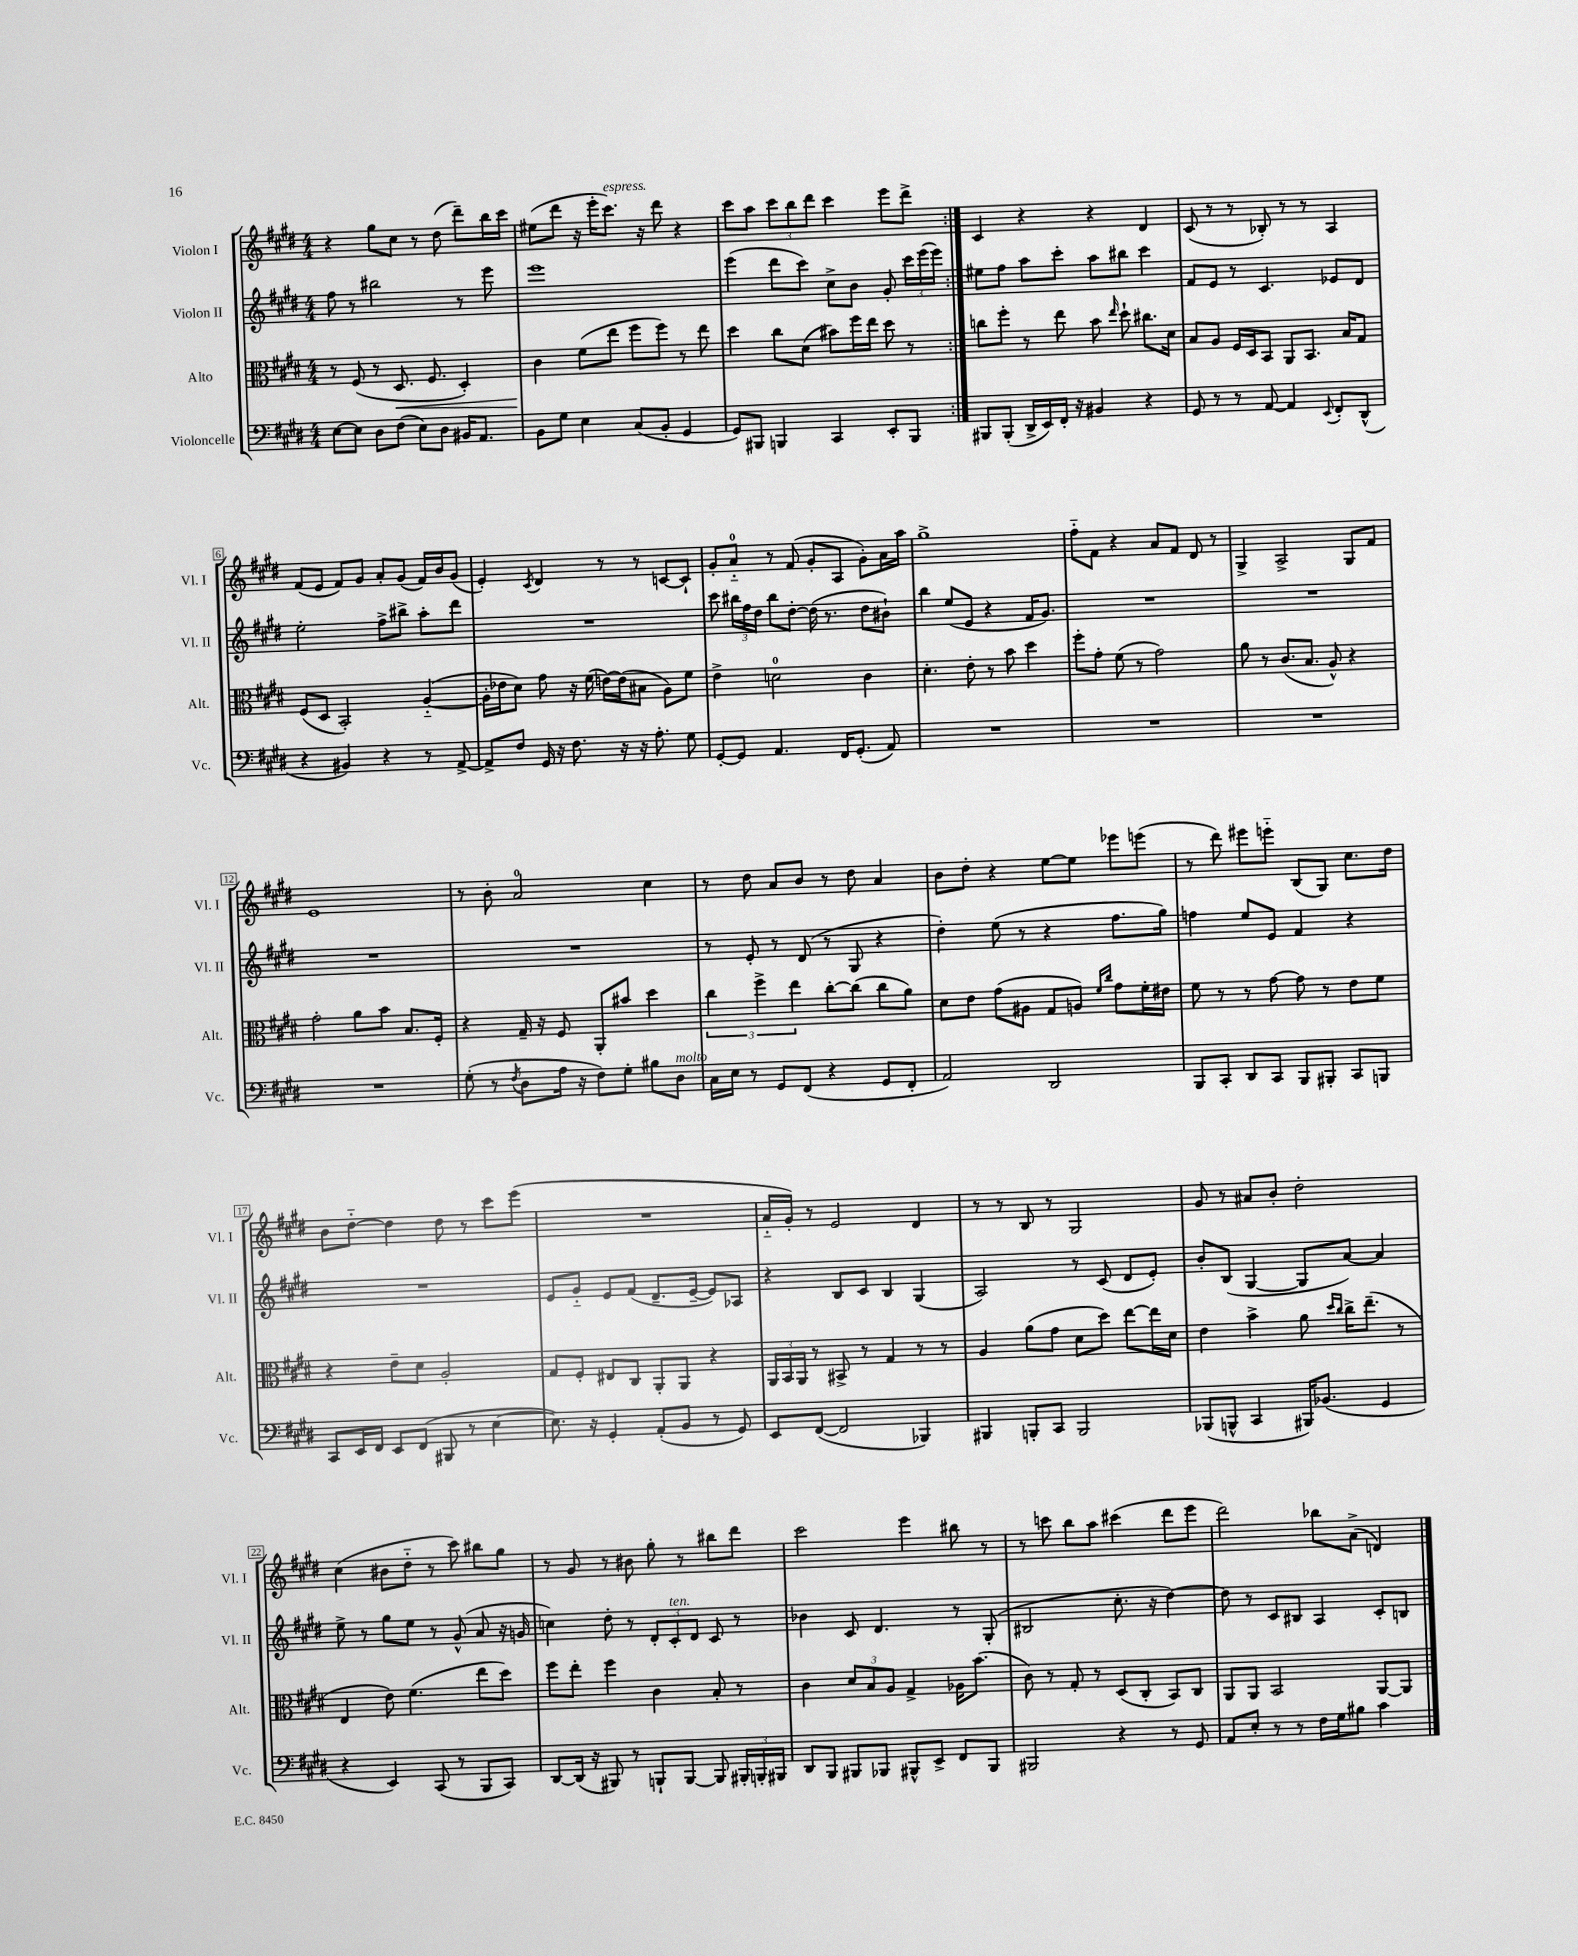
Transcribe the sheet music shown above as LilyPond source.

<<
\new StaffGroup <<
\new Staff = "s0" \with { instrumentName = "Violon I" shortInstrumentName = "Vl. I" } {
    \clef treble \key e \major \numericTimeSignature \time 4/4
    \autoBeamOff \repeat volta 2 { r4 gis''8[ cis''8] r8 dis''8( dis'''8[--) b''16 cis'''16] |
    eis''8[( dis'''8] r16 e'''16[-. cis'''8.]^\markup { \italic "espress." }) r16 dis'''8 r4 |
    cis'''8[ a''8] \tuplet 3/2 { cis'''8[ b''8 dis'''8] } cis'''4 e'''8[ dis'''8]-> | }
    cis'4 r4 r4 dis'4 |
    cis'8( r8 r8 bes8-.) r8 r8 a4 |
    fis'8[( e'8] fis'8[) gis'8] a'8[-. gis'8]( fis'16[) b'16 gis'8]( |
    e'4-.) \acciaccatura { cis'8 } dis'4 r8 r8 c'8[~ c'8]-! |
    gis'8[-. a'8]-0-_ r8 fis'8( gis'8[-. a8] gis'8[-.) a'16 a''16] |
    gis''1-> |
    fis''8[-_ fis'8] r4 a'8[ fis'8] dis'8 r8 |
    gis4-> a2-> gis8[ fis'8] |
    e'1 |
    r8 b'8-. a'2-0 cis''4 |
    r8 dis''8 a'8[ b'8] r8 dis''8 a'4 |
    b'8[ dis''8]-. r4 e''8[~ e''8] ees'''8[ e'''8]( |
    r8 dis'''8) eis'''8[ e'''8]-_ b8[( gis8]) cis''8.[ dis''16] |
    b'8[ dis''8]~-_ dis''4 dis''8 r8 cis'''8[ e'''8]( |
    R1 |
    a'16[-_ gis'16]-.) r8 e'2 dis'4 |
    r8 r8 b8 r8 gis2 |
    gis'8 r8 ais'8[ b'8]-. dis''2-. |
    cis''4( bis'8[ dis''8]-_ r8 cis'''8) bis''8[ gis''8] |
    r8 gis'8 r8 bis'8 gis''8-. r8 bis''8[ dis'''8] |
    cis'''2 e'''4 bis''8 r8 |
    r8 c'''8 b''8[ a''8] cis'''4( dis'''8[ e'''8] |
    dis'''2) bes''8[ a'8]->( d'4) \bar "|." |
}
\new Staff = "s1" \with { instrumentName = "Violon II" shortInstrumentName = "Vl. II" } {
    \clef treble \key e \major \numericTimeSignature \time 4/4
    \autoBeamOff \repeat volta 2 { fis''8 r8 bis''2 r8 e'''8 |
    e'''1 |
    e'''4( dis'''8[ cis'''8]) cis''8[-> b'8] gis'8-. \tuplet 3/2 { cis'''16[ e'''16( e'''16]) } | }
    eis''8[ fis''8] a''8[ cis'''8]-. a''8[ bis''8] cis'''4 |
    fis'8[ e'8] r8 cis'4. ees'8[ dis'8] |
    e''2-. fis''8[-> bis''8]-> a''8[-. dis'''8] |
    R1 |
    cis'''8 \tuplet 3/2 { bis''16[ fis''16 dis''16] } bis''8[ dis''8]~-. dis''16( r8. dis''8[ bis'8]-!) |
    b''4 e''8[( e'8] r4 fis'16[ gis'8.]) |
    R1 |
    R1 |
    R1 |
    R1 |
    r8 e'8-. r8 dis'8( r8 gis8 r4 |
    dis''4-.) e''8( r8 r4 fis''8.[ gis''16]) |
    f''4 e''8[ e'8] fis'4 r4 |
    R1 |
    e'8[ gis'8]-_ e'8[ fis'8]( dis'8.[-- e'16]~-- e'8[) aes8] |
    r4 b8[ cis'8] b4 gis4( |
    a2) r8 cis'8( dis'8[ e'8]-.) |
    b'8[-. b8]( gis4~ gis8[ a'8]~) a'4 |
    e''8-> r8 gis''8[ e''8] r8 gis'8-^( a'8 r16 g'16 |
    c''4) dis''8-. r8 \tuplet 3/2 { dis'8[-. cis'8-.^\markup { \italic "ten." } dis'8] } cis'8 r8 |
    bes'4 cis'8 dis'4. r8 gis8-.( |
    bis2 cis''8.-. r16 dis''4~) |
    dis''8 r8 cis'8[ bis8] a4 cis'8[-. b8] \bar "|." |
}
\new Staff = "s2" \with { instrumentName = "Alto" shortInstrumentName = "Alt." } {
    \clef alto \key e \major \numericTimeSignature \time 4/4
    \autoBeamOff \repeat volta 2 { r8 fis8( r8 dis8.\< fis8. dis4-.) |
    cis'4\! fis'8[( e''8] fis''8[ fis''8]) r8 e''8 |
    dis''4 cis''8[ dis'8]( bis'8[) fis''16 e''16] dis''8 r8 | }
    c''8[ fis''8]-. r8 e''8 b'8 \grace { e''16 } dis''8-! cis''8.[ dis'16] |
    b8[ a8] fis16[ dis16 b,8] a,8[ b,8.] b16[ gis8] |
    fis8[( dis8] b,2-.) a4~-_( |
    a16[-. ees'16 dis'8]) gis'8 r16 fis'16( e'16[~) e'16( bis8] a8[) fis'8] |
    e'4-> d'2-0 cis'4 |
    dis'4.-. e'8-. r8 b'8 dis''4 |
    fis''8[-. gis'8]-. fis'8( r8 gis'2) |
    a'8 r8 cis'8.[( b8.] a8-^) r4 |
    gis'2-. a'8[ b'8] b8.[ fis16]-. |
    r4 gis16-- r16 fis8 a,8[-. bis'8] dis''4 |
    \tuplet 3/2 { cis''4 fis''4-> e''4 } cis''8[~-. cis''8]( cis''8[ a'8]) |
    dis'8[ e'8] gis'8[( ais8] gis8[ a8]) \grace { fis'16[ cis''16] } gis'8[ fis'16-. eis'16] |
    fis'8 r8 r8 gis'8~ gis'8 r8 e'8[ fis'8] |
    r4 e'8[-- dis'8] a2-. |
    gis8[ fis8]-. eis8[ cis8] a,8[-. a,8] r4 |
    \tuplet 3/2 { a,16[ b,16 a,16] } r8 bis,8-> r8 gis4 r8 r8 |
    a4 a'8[( gis'8] dis'8[ dis''8]) e''8[~ e''16 dis'16] |
    e'4 b'4-> a'8 \grace { dis''16[ cis''16] } cis''16[-> e''8.]--( r8 |
    e4 e'8) fis'4.( e''8[ dis''8]) |
    fis''8[ e''8]-. fis''4 cis'4 b8-. r8 |
    cis'4 \tuplet 3/2 { dis'8[ b8 a8] } gis4-> aes16[ b'8.]( |
    cis'8) r8 gis8-. r8 dis8[( cis8]-. b,8[) cis8] |
    a,8[ a,8] b,2 a,8[~ a,8] \bar "|." |
}
\new Staff = "s3" \with { instrumentName = "Violoncelle" shortInstrumentName = "Vc." } {
    \clef bass \key e \major \numericTimeSignature \time 4/4
    \autoBeamOff \repeat volta 2 { e8[~ e8] dis8[ fis8]( e8[) dis8] bis,16[ a,8.] |
    b,8[ gis8] e4 cis8[( b,8]-. gis,4 |
    gis,8[) bis,,8] b,,4 cis,4 e,8[-. b,,8] | }
    bis,,8[ bis,,8]-.( dis,16[-> e,16) fis,16]-. r16 bis,4 r4 |
    gis,8 r8 r8 a,8~ a,4 \appoggiatura { e,8 } fis,8[-. dis,8]-^( |
    r4 bis,4) r4 r8 a,8~-> |
    a,8[-> fis8] gis,16 r16 fis8. r16 r16 a8.-. gis8 |
    gis,8[~-. gis,8] a,4. fis,16[ gis,8.]-.( a,8) |
    R1 |
    R1 |
    R1 |
    R1 |
    gis8-.( r8 \acciaccatura { fis8 } dis8[ a16] r16 fis8[) gis8]-. bis8[ dis8]^\markup { \italic "molto" } |
    cis16[ e16] r8 gis,8[ fis,8]( r4 gis,8[ fis,8]-. |
    a,2) dis,2 |
    b,,8[ cis,8]-. dis,8[ cis,8] b,,8[ bis,,8]-. cis,8[ b,,8] |
    cis,8[ e,16 fis,16] e,8[ fis,8]( bis,,8 r8 e4~ |
    e8.) r16 gis,4-. a,8[-.( b,8] r8 gis,8) |
    e,8[ fis,8]~( fis,2 bes,,4) |
    bis,,4 b,,8[-. cis,8] b,,2 |
    bes,,8[( b,,8]-^ cis,4 bis,,16[) bes,8.]( gis,4 |
    r4 e,4) cis,8( r8 b,,8[ cis,8]) |
    dis,8[~ dis,16]( r16 bis,,8) r8 b,,8[-! b,,8]~ b,,8 \tuplet 3/2 { bis,,16[-. b,,16-. bis,,16] } |
    dis,8[ b,,8] bis,,8[ bes,,8] bis,,8[-^ e,8]-> fis,8[ bis,,8] |
    bis,,2 r4 r8 gis,8 |
    a,8[ e8]-. r8 r8 fis16[ gis16 bis8] cis'4 \bar "|." |
}
>>
>>
\layout { \context { \Score \override BarNumber.stencil = #(make-stencil-boxer 0.1 0.3 ly:text-interface::print) } }
